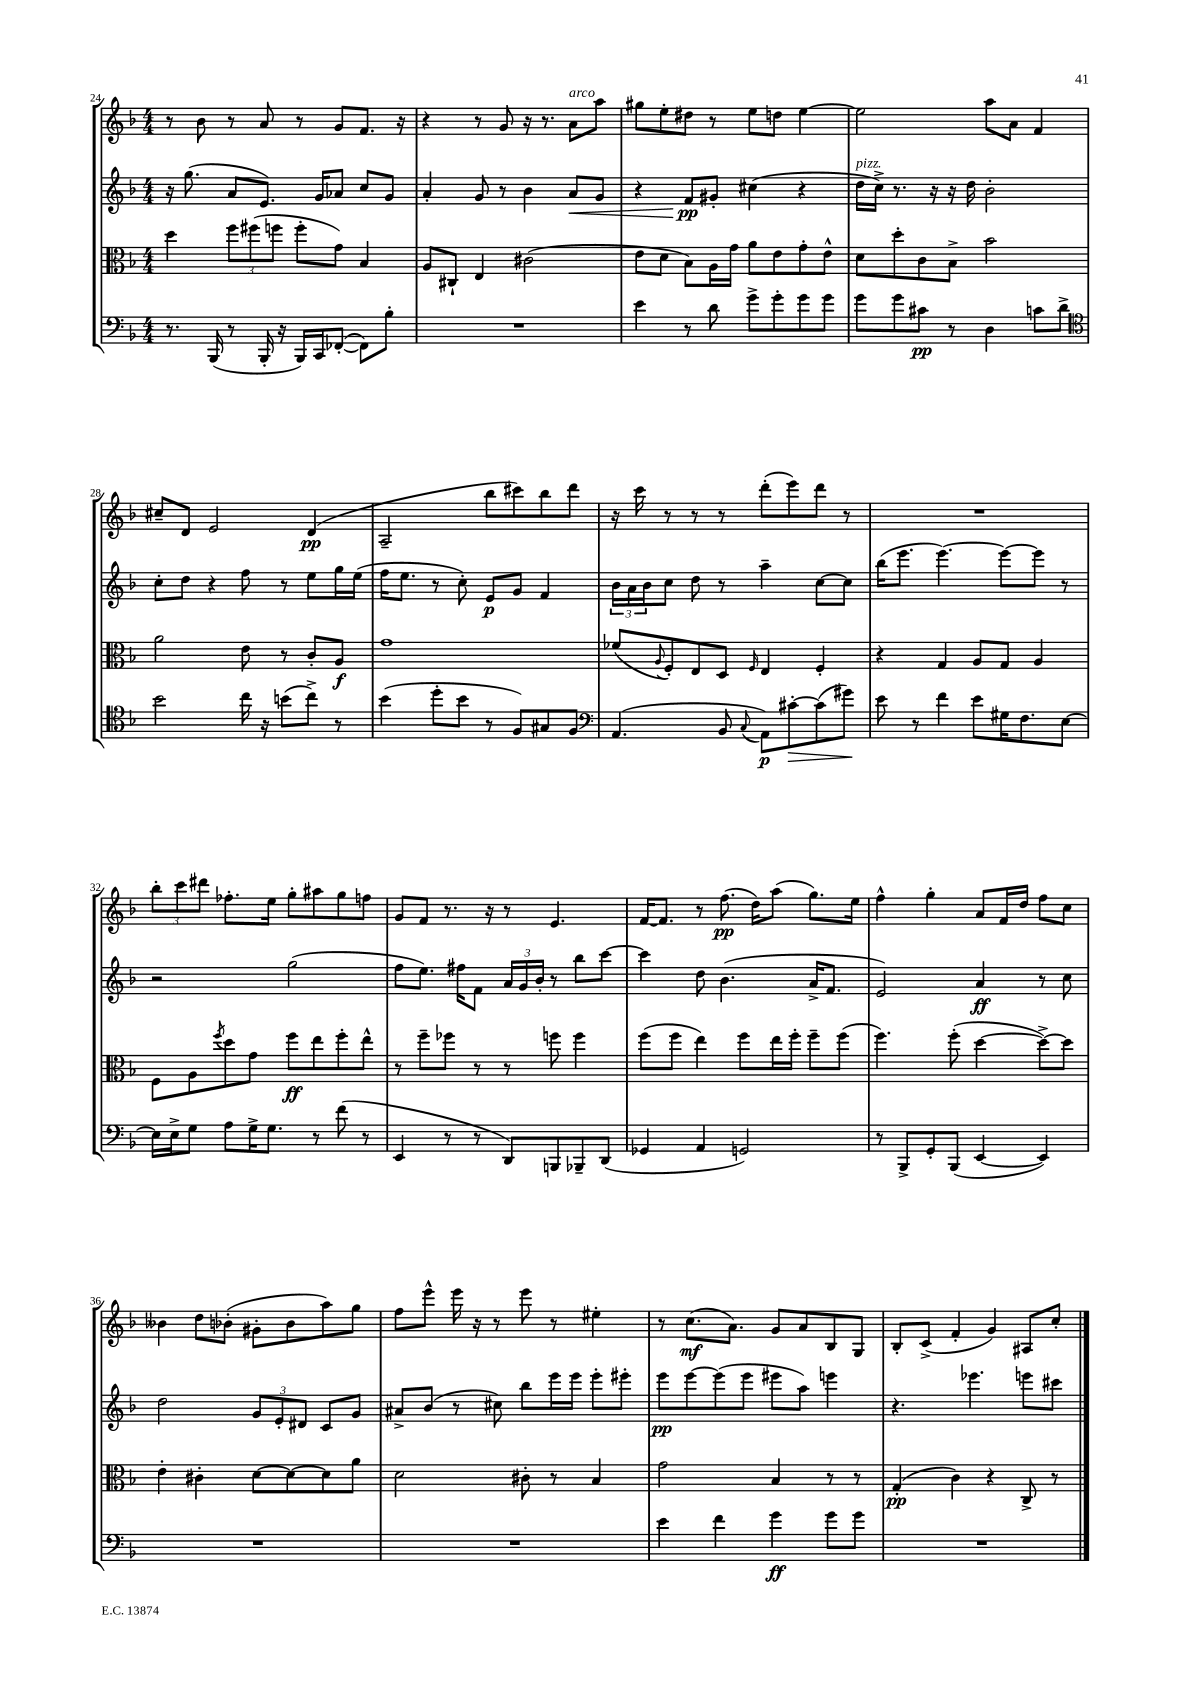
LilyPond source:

<<
\new StaffGroup <<
\new Staff = "s0" {
    \clef treble \key f \major \numericTimeSignature \time 4/4
    r8 bes'8 r8 a'8 r8 g'8 f'8. r16 |
    r4 r8 g'8 r16 r8. a'8^\markup { \italic "arco" } a''8 |
    gis''8 e''8-. dis''8 r8 e''8 d''8 e''4~ |
    e''2 a''8 a'8 f'4 |
    cis''8-- d'8 e'2 d'4\pp( |
    a2-- bes''8 cis'''8) bes''8 d'''8 |
    r16 c'''16 r8 r8 r8 d'''8-.( e'''8) d'''8 r8 |
    R1 |
    \tuplet 3/2 { bes''8-. c'''8 dis'''8 } fes''8.-. e''16 g''8-. ais''8 g''8 f''8 |
    g'8 f'8 r8. r16 r8 e'4. |
    f'16~ f'8. r8 f''8.\pp( d''16) a''8( g''8.) e''16 |
    f''4-^ g''4-. a'8 f'16 d''16 f''8 c''8 |
    beses'4 d''8 bes'8-.( gis'8-. bes'8 a''8) g''8 |
    f''8 e'''8-^ e'''16 r16 r8 e'''8 r8 eis''4-. |
    r8 c''8.\mf( a'8.) g'8 a'8 bes8 g8 |
    bes8-. c'8->( f'4-. g'4) ais8 c''8-. \bar "|." |
}
\new Staff = "s1" {
    \clef treble \key f \major \numericTimeSignature \time 4/4
    r16 g''8.( a'8 e'8.) g'16 aes'8 c''8 g'8 |
    a'4-. g'8 r8 bes'4 a'8\< g'8 |
    r4 f'8\pp\! gis'8-. cis''4( r4 |
    d''16^\markup { \italic "pizz." } c''16->) r8. r16 r16 d''16 bes'2-. |
    c''8-. d''8 r4 f''8 r8 e''8 g''16 e''16( |
    f''16 e''8. r8 c''8-.) e'8\p g'8 f'4 |
    \tuplet 3/2 { bes'16 a'16 bes'16 } c''8 d''8 r8 a''4-- c''8~ c''8 |
    bes''16( e'''8. e'''4.~) e'''8~ e'''8 r8 |
    r2 g''2( |
    f''8 e''8.) fis''16 f'8 \tuplet 3/2 { a'16 g'16 bes'16-. } r8 bes''8 c'''8~ |
    c'''4 d''8 bes'4.( a'16-> f'8. |
    e'2) a'4\ff r8 c''8 |
    d''2 \tuplet 3/2 { g'8 e'8-. dis'8 } c'8 g'8 |
    ais'8-> bes'8( r8 cis''8) bes''8 e'''16 e'''16 e'''8-. eis'''8-. |
    e'''8\pp e'''8~ e'''8( e'''8 eis'''8 a''8) e'''4 |
    r4. ees'''4. e'''8 cis'''8 \bar "|." |
}
\new Staff = "s2" {
    \clef alto \key f \major \numericTimeSignature \time 4/4
    d''4 \tuplet 3/2 { f''8 fis''8( f''8 } f''8-. g'8) bes4 |
    a8 cis8-! e4 cis'2( |
    e'8 d'8 bes8) a16 g'16 a'8 e'8 g'8-. e'8-^ |
    d'8 d''8-. c'8 bes8-> bes'2 |
    a'2 e'8 r8 c'8-. a8\f |
    g'1 |
    fes'8( \appoggiatura { a8 } f8-.) e8 d8 \grace { f16 } e4 f4-. |
    r4 g4 a8 g8 a4 |
    f8 a8 \acciaccatura { f''8 } d''8 g'8 f''8\ff e''8 f''8-. e''8-^ |
    r8 f''8-- fes''8 r8 r8 f''8 f''4 |
    f''8( f''8 e''4) f''8 e''16 f''16-. f''8-- f''8( |
    f''4.) f''8-.( d''4~ d''8~->) d''8 |
    e'4-. cis'4-. d'8~ d'8~ d'8 a'8 |
    d'2 cis'8-. r8 bes4 |
    g'2 bes4 r8 r8 |
    g4-.\pp( c'4) r4 c8-> r8 \bar "|." |
}
\new Staff = "s3" {
    \clef bass \key f \major \numericTimeSignature \time 4/4
    r8. bes,,16( r8 bes,,16-. r16 bes,,16) c,16 fes,8~-.( fes,8) bes8-. |
    R1 |
    e'4 r8 d'8 g'8-> g'8-. g'8 g'8 |
    g'8 g'8 cis'8\pp r8 d4 c'8 d'8-> |
    \clef tenor bes'2 c''16 r16 b'8( c''8->) r8 |
    bes'4( d''8-. bes'8 r8 f8) gis8 f8 |
    \clef bass a,4.( bes,8 \appoggiatura { c8 } a,8\p) cis'8~-.\> cis'8( gis'8\!) |
    e'8 r8 f'4 e'8 gis16 f8. e8~ |
    e16 e16-> g8 a8 g16-> g8. r8 f'8( r8 |
    e,4 r8 r8 d,8) b,,8 bes,,8-- d,8( |
    ges,4 a,4 g,2) |
    r8 bes,,8-> g,8-. bes,,8( e,4~ e,4) |
    R1 |
    R1 |
    e'4 f'4 g'4\ff g'8 g'8 |
    R1 \bar "|." |
}
>>
>>
\layout { \context { \Score currentBarNumber = #24 } }
